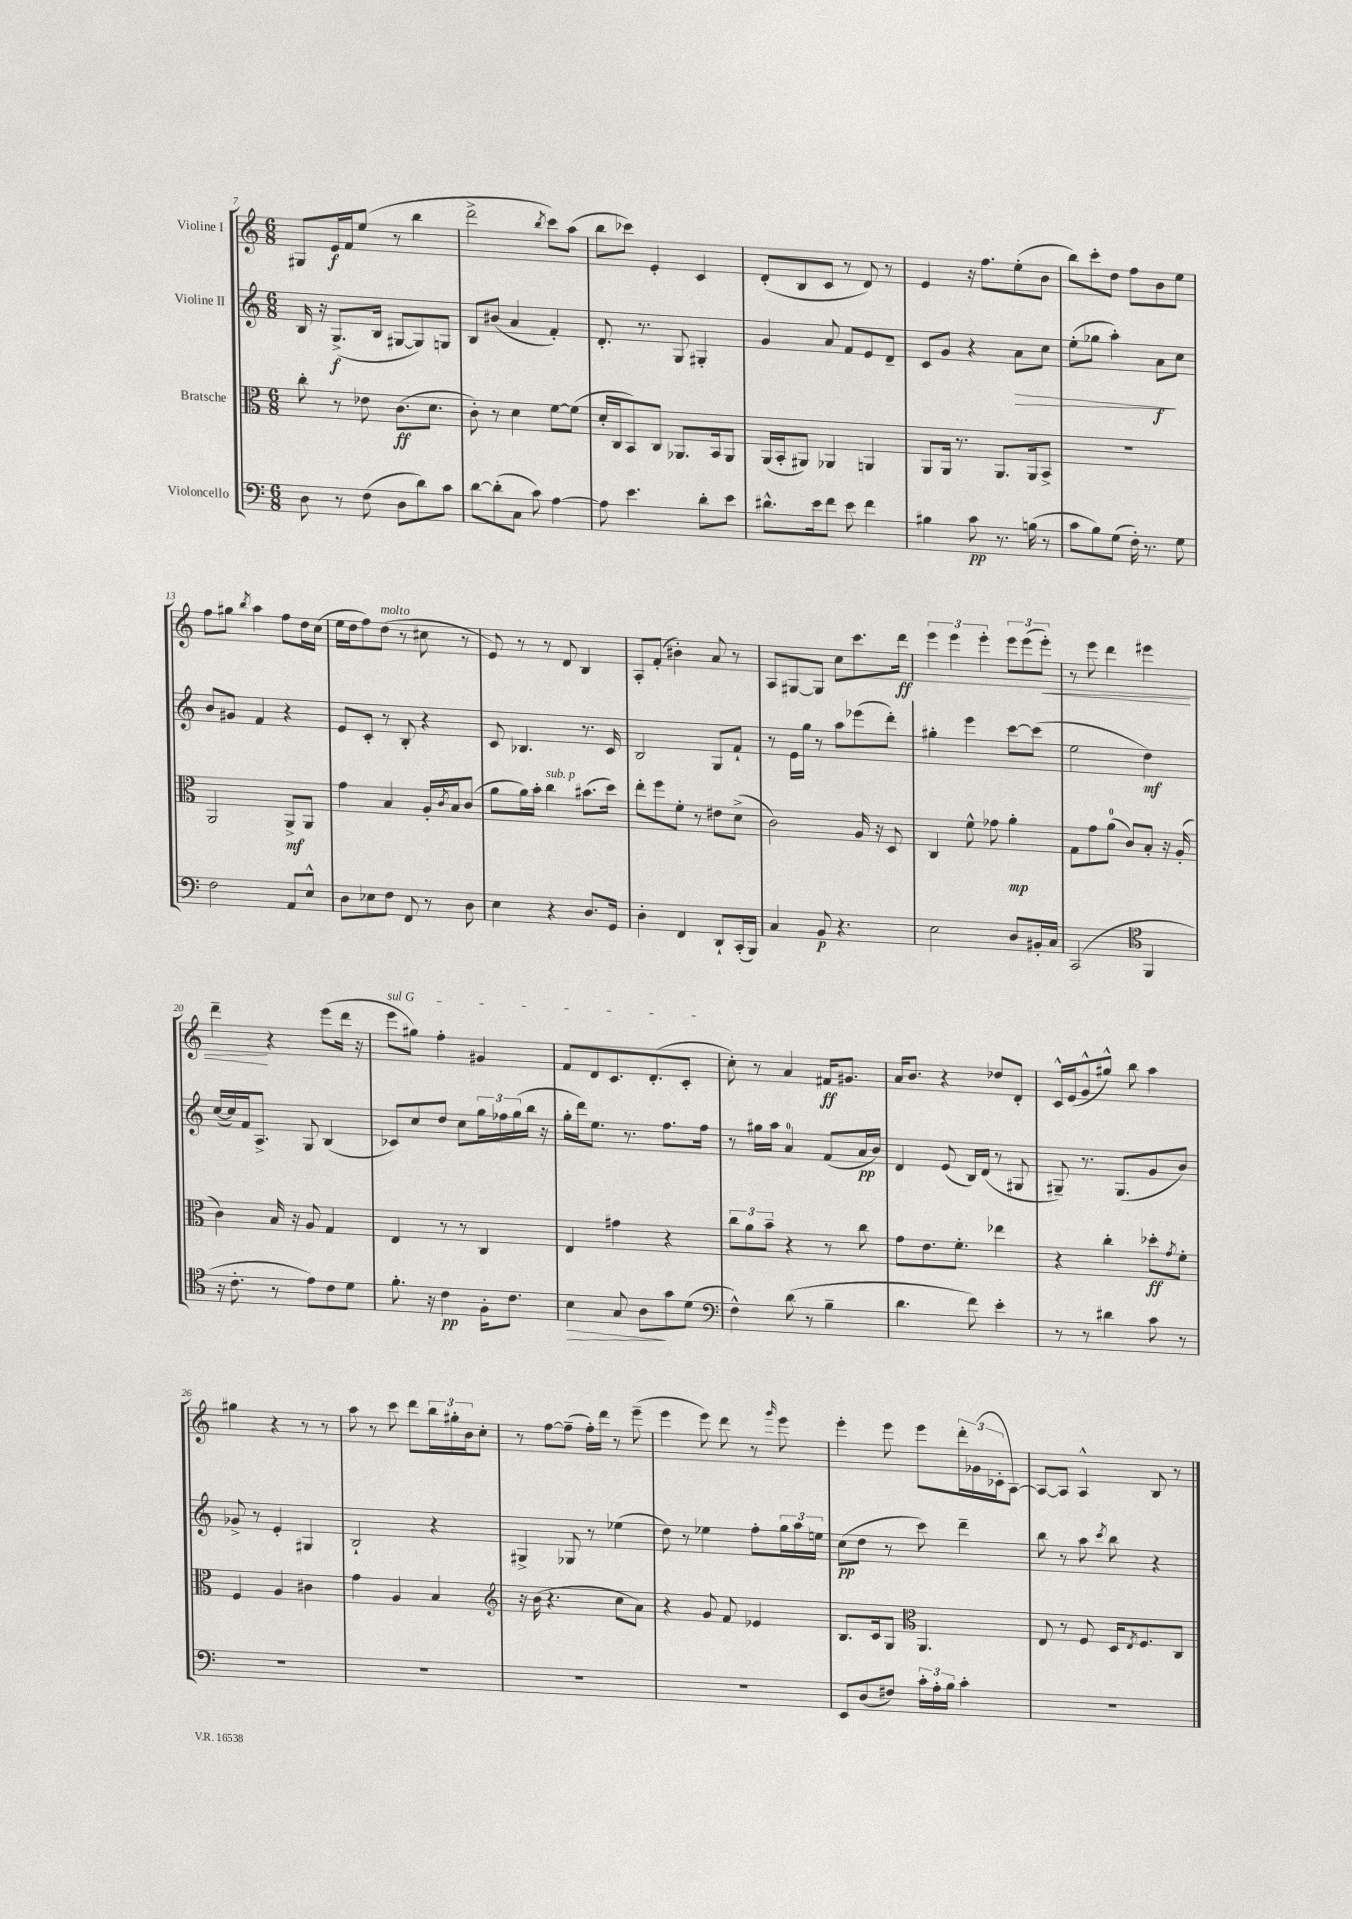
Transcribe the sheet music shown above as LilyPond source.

<<
\new StaffGroup <<
\new Staff = "s0" \with { instrumentName = "Violine I" } {
    \clef treble \key c \major \numericTimeSignature \time 6/8
    gis8 e'16\f f'16 e''8( r8 b''4 |
    d'''2-> \acciaccatura { b''8 } c'''8) a''8( |
    b''8 ces'''8) e'4-. c'4 |
    d'8-.( b8 c'8 r8 d'8) r8 |
    e'4 r16 f''8. e''8-.( b'8 |
    b''8) c'''8-. d''8 f''8 b'8 e''8 |
    f''8 gis''8 \acciaccatura { b''8 } a''4 f''8 d''16 c''16( |
    e''16 d''16 f''8) d''8^\markup { \italic "molto" }( r8 cis''8 r8 |
    e'8) r8 r8 d'8 b4 |
    a8-. f'8-.( bis'4-.) a'8 r8 |
    a8 gis8~ gis8 c''8 c'''8. d'''16\ff |
    \tuplet 3/2 { e'''4 e'''4 e'''4-. } \tuplet 3/2 { e'''8 e'''8( e'''8-.\<) } |
    r8 e'''8 d'''4 eis'''4 |
    d'''4--\! r4 e'''8( d'''16 r16 |
    \once \override TextSpanner.bound-details.left.text = \markup { \italic "sul G" } e'''8\startTextSpan gis''8) f''4-. gis'4 |
    f'8 d'8 c'8. d'8.-.( c'8-.\stopTextSpan |
    c''8-.) r8 a'4 fis'16\ff gis'8. |
    a'16 b'8. r4 des''8 d'8-. |
    c'16-^ e'16( g'8-^ gis''8-^) b''8 a''4 |
    gis''4 r4 r8 r8 |
    a''8 r8 c'''8 d'''8 \tuplet 3/2 { b''16 gis''16-. b'16 } c''8-. |
    r8 f''8~ f''8--( f''16-.) d'''16 r8 e'''8--( |
    e'''4 e'''8) d'''8 r8 \grace { g'''16 } e'''8 |
    e'''4-. e'''8 e'''8 \tuplet 3/2 { d'''16-. ges'16( ces'16-. } a8~) |
    a8~ a8 a4-^ b8 r8 \bar "|." |
}
\new Staff = "s1" \with { instrumentName = "Violine II" } {
    \clef treble \key c \major \numericTimeSignature \time 6/8
    b16 r16 g8.->\f( b16 gis8~ gis8) g8 |
    b8 bis'8( a'4 f'4-.) |
    d'8.-. r8. g8 gis4-. |
    g'4 a'8 f'8 e'8 d'8-- |
    c'8 g'8 r4 a'8\> c''8 |
    e''8-.( ges''8 a''4-.) a'8\f\! c''8 |
    b'8 gis'8 f'4 r4 |
    e'8 c'8-. r8 b8-. r4 |
    c'8 bes4. r8. c'16 |
    b2 g8 f'8-! |
    r8 e'16 g''16 r8 a''8 ees'''8( d'''8-.) |
    gis''4-. e'''4 c'''8~ c'''8( |
    e''2 d''4\mf) |
    c''16~( c''16) f'16 a8.-> g8 b4( |
    ces'8) c''8 d''8 c''8 \tuplet 3/2 { g''16 fes''16 g''16( } b''16 r16 |
    g''16-. d'''16) e''8. r8. f''8. f''16 |
    r8 gis''16 a''16 a'4-0 f'8( a'16\pp b'16) |
    d'4 e'8( b16) d'16( r8 gis8 |
    gis8--) r8. gis8.( g'8 b'8) |
    ges'8-> r8 e'4-. gis4 |
    b2-! r4 |
    gis4-> ges8 r8 ees''4( |
    d''8) r8 ees''4 f''8-. \tuplet 3/2 { g''16 a''16 e''16 } |
    c''8\pp( d''8 r8 c'''8) d'''4-- |
    b''8 r8 a''8 \acciaccatura { c'''8 } b''8 r4 \bar "|." |
}
\new Staff = "s2" \with { instrumentName = "Bratsche" } {
    \clef alto \key c \major \numericTimeSignature \time 6/8
    c''8-. r8 ees'8 c'8.\ff( d'8. |
    c'8-.) r8 d'4 f'8~ f'8( |
    d'16-. c16 b,8) c8 aes,8. b,16 aes,8 |
    a,16( b,16-. ais,8) aes,4 a,4 |
    a,8 a,16 r8. a,8. a,16 b,8-> |
    R2. |
    a,2 a,8->\mf a,8 |
    g'4 b4 a16-. \acciaccatura { c'8 } b16 c'8( |
    a'8 a'16) b'16-. c''4^\markup { \italic "sub. p" } bis'8.( d''16) |
    e''8-. f''8 f'8-. r8 eis'8 d'8->( |
    c'2) a16 r16 d8 |
    c4 f'8-^ ges'8 a'4-.\mp |
    g8 g'8 a'8-0( c'8) b8-. r16 a16-.( |
    c'4) b16 r16 a8 g4 |
    e4 r8 r8 c4 |
    e4 gis'4 r4 |
    \tuplet 3/2 { c''8 a'8 b'8-- } r4 r8 c''8 |
    g'8 e'8. f'8.-. ees''4 |
    r4 c''4-. des''8-.\ff \acciaccatura { g'8 } f'8-. |
    f4 a4 cis'4 |
    g'4 a4 b4 |
    \clef treble r16 b'16( r4. c''8 a'8) |
    r4 g'8 f'8 ees'4 |
    b8. c'16 g8 \clef alto a,4. |
    e8 r8 f8 d16 \acciaccatura { e8 } f8. c8 \bar "|." |
}
\new Staff = "s3" \with { instrumentName = "Violoncello" } {
    \clef bass \key c \major \numericTimeSignature \time 6/8
    d8 r8 f8( d8 d'8) c'8 |
    d'8~ d'8-.( c8 c'8) a4~ |
    a8 e'4. d'8-. e'8 |
    dis'8.-^ e'16 f'8 e'8 f'4 |
    bis4 c'8\pp r8. b16( r8 |
    c'8 b8) g8( f16-.) r8. g8 |
    f2 a,8 e8-^ |
    d8 ees8 f8 f,8 r8 d8 |
    e4 r4 d8. g,16 |
    d4-. f,4 d,8-! c,16-.( b,,16) |
    c4 b,8\p r4. |
    e2 d8 bis,16-. c16 |
    c,2( \clef tenor f,4 |
    r16 c'8.-. r8 e'8) c'8 d'8 |
    f'8.-. r16 c'4\pp f16-. c'8. |
    b4\> g8 a8\! g'8 d'8( |
    \clef bass f4-^) d'8( r8 b4-- |
    d'4. f'8) e'4-. |
    r8 r8 dis'4 c'8 r8 |
    R2. |
    R2. |
    R2. |
    R2. |
    e,8 d8( fis8) \tuplet 3/2 { c'16-. a16-. b16 } c'4-. |
    R2. \bar "|." |
}
>>
>>
\layout { \context { \Score currentBarNumber = #7 } }
